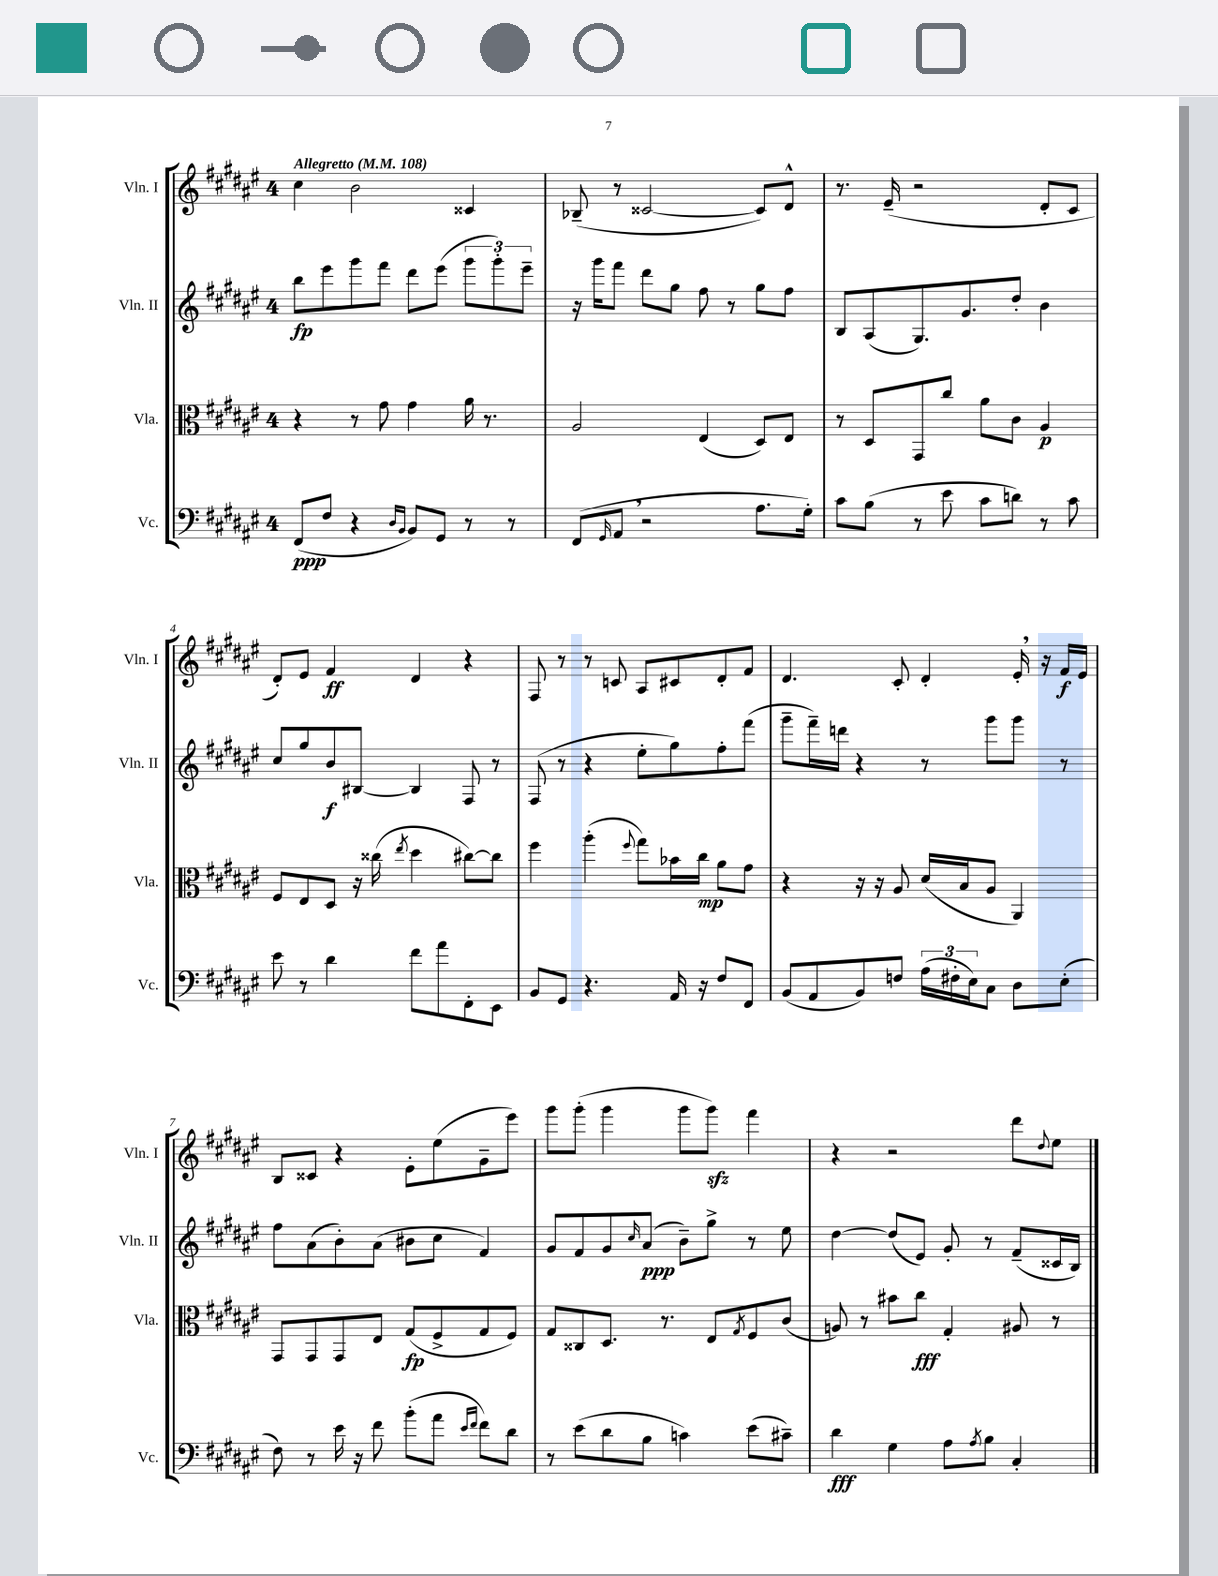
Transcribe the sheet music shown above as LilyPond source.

<<
\new StaffGroup <<
\new Staff = "s0" \with { instrumentName = "Vln. I" shortInstrumentName = "Vln. I" } {
    \clef treble \key fis \major \once \override Staff.TimeSignature.style = #'single-digit \time 4/4 \tempo "Allegretto" 4 = 108
    cis''4 b'2 cisis'4 |
    bes8--( r8 cisis'2~ cisis'8) dis'8-^ |
    r8. eis'16--( r2 dis'8-. cis'8 |
    dis'8-.) eis'8 fis'4\ff dis'4 r4 |
    fis8 r8 r8 c'8 ais8 cis'8 dis'8-. fis'8 |
    dis'4. cis'8-. dis'4-. eis'16-. \breathe r16 fis'16\f eis'16 |
    b8 cisis'8 r4 eis'8-. eis''8( gis'8-- eis'''8) |
    gis'''8 gis'''8-.( gis'''4 gis'''8 gis'''8\sfz) fis'''4 |
    r4 r2 dis'''8 \appoggiatura { dis''8 } eis''8 \bar "|." |
}
\new Staff = "s1" \with { instrumentName = "Vln. II" shortInstrumentName = "Vln. II" } {
    \clef treble \key fis \major \once \override Staff.TimeSignature.style = #'single-digit \time 4/4
    b''8\fp eis'''8 gis'''8 fis'''8 dis'''8 eis'''8( \tuplet 3/2 { gis'''8 gis'''8-.) eis'''8-- } |
    r16 gis'''16 fis'''8 dis'''8 gis''8 fis''8 r8 gis''8 fis''8 |
    b8 ais8( gis8.) gis'8. dis''8-. b'4 |
    cis''8 gis''8 b'8\f bis8~ bis4 fis8 r8 |
    fis8( r8 r4 eis''8-. gis''8) fis''8-. fis'''8( |
    gis'''8-- fis'''16--) d'''16 r4 r8 gis'''8 gis'''8 r8 |
    fis''8 ais'8( b'8-.) ais'8( bis'8 cis''8 fis'4) |
    gis'8 fis'8 gis'8 \grace { cis''16 } ais'8\ppp( b'8--) gis''8-> r8 eis''8 |
    dis''4~ dis''8( eis'8) gis'8-. r8 fis'8--( cisis'16 b16) \bar "|." |
}
\new Staff = "s2" \with { instrumentName = "Vla." shortInstrumentName = "Vla." } {
    \clef alto \key fis \major \once \override Staff.TimeSignature.style = #'single-digit \time 4/4
    r4 r8 gis'8 gis'4 ais'16 r8. |
    ais2 eis4( dis8) eis8 |
    r8 dis8 gis,8 cis''8 ais'8 cis'8 ais4\p |
    fis8 eis8 dis8 r16 cisis''16( \acciaccatura { eis''8 } dis''4 cis''8~) cis''8 |
    fis''4 ais''4-.( \appoggiatura { fis''8 } gis''8) bes'16 cis''16\mp ais'8 gis'8 |
    r4 r16 r16 ais8 dis'16( b16 ais8 ais,4) |
    gis,8 gis,8 gis,8 eis8 gis8\fp( fis8-> gis8 fis8) |
    gis8 cisis8 dis8. r8. eis8 \acciaccatura { gis8 } fis8 cis'8( |
    a8) r8 bis'8 cis''8\fff gis4-. ais8 r8 \bar "|." |
}
\new Staff = "s3" \with { instrumentName = "Vc." shortInstrumentName = "Vc." } {
    \clef bass \key fis \major \once \override Staff.TimeSignature.style = #'single-digit \time 4/4
    fis,8\ppp( fis8 r4 \grace { dis16 b,16 } b,8) gis,8 r8 r8 |
    fis,8( \grace { gis,16 } ais,8 \breathe r2 ais8. gis16-.) |
    cis'8 b8( r8 eis'8 cis'8 d'8) r8 cis'8 |
    eis'8 r8 dis'4 fis'8 ais'8 fis,8-. eis,8 |
    b,8 gis,8 r4. ais,16 r16 fis8 fis,8 |
    b,8( ais,8 b,8) f8 \tuplet 3/2 { ais16( fis16-. eis16) } cis8 dis8 eis8-.( |
    fis8) r8 eis'16 r16 fis'8 b'8-.( ais'8 \grace { eis'16 fis'16 } fis'8) dis'8 |
    r8 eis'8( dis'8 b8 c'4) eis'8( cis'8--) |
    dis'4\fff gis4 ais8 \acciaccatura { ais8 } b8 cis4-. \bar "|." |
}
>>
>>
